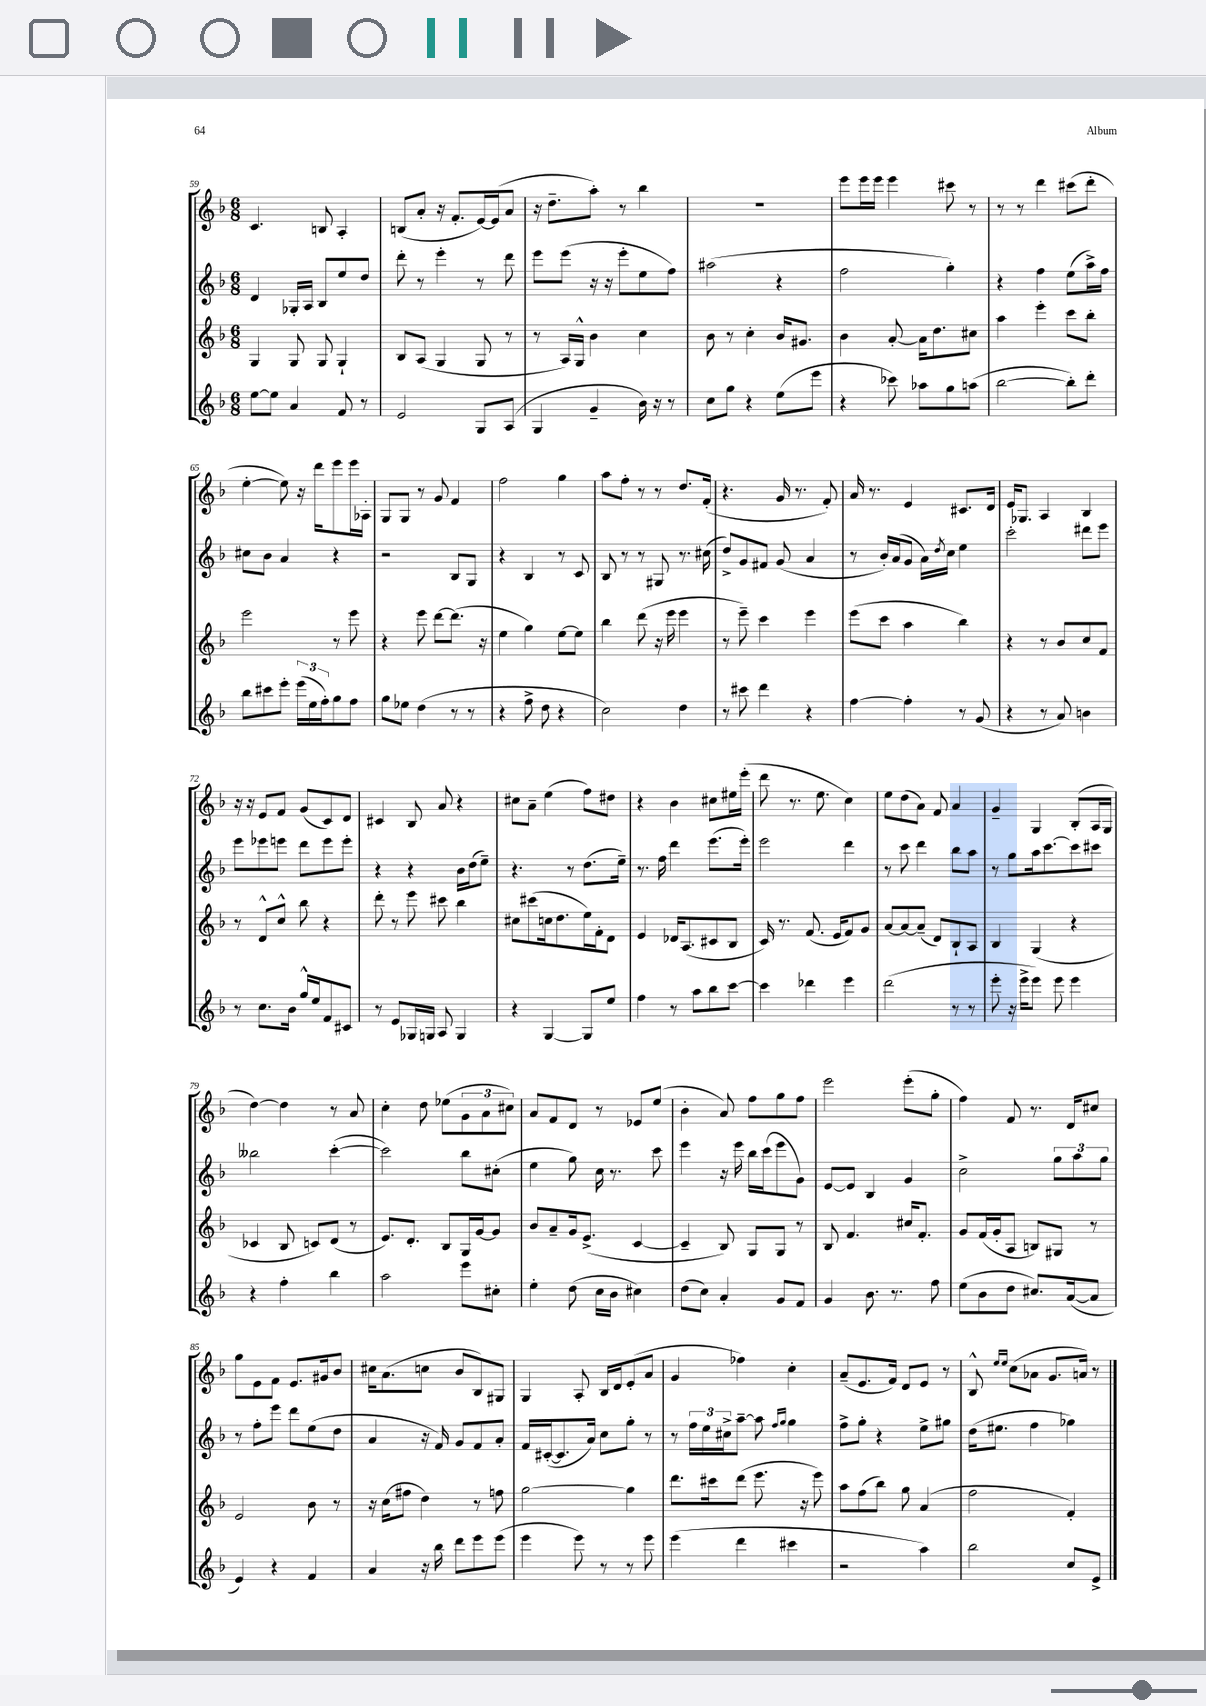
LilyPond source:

<<
\new StaffGroup <<
\new Staff = "s0" {
    \clef treble \key f \major \numericTimeSignature \time 6/8
    c'4. b8 a4-. |
    b8( a'8-. r16 f'8.-. e'16~) e'16( a'8 |
    r16 d''8.-- a''8-.) r8 bes''4 |
    R2. |
    e'''8 e'''16 e'''16 e'''4 cis'''8 r8 |
    r8 r8 d'''4 cis'''8( d'''8-. |
    e''4~-. e''8) r16 d'''16 e'''8 e'''16 aes16-. |
    g8 g8 r8 g'8 f'4 |
    f''2 g''4 |
    a''8 f''8-. r8 r8 d''8. f'16-.( |
    r4. g'16 r8. f'8-.) |
    a'16 r8. e'4 cis'8. d'16 |
    e'16 ges8. a4 bes4 |
    r16 r16 e'8 f'8 g'8( c'8) d'8 |
    cis'4 bes8 a'8 r4 |
    cis''8 a'8-- e''4( f''8) dis''8 |
    r4 bes'4 cis''8 eis''16 e'''16-.( |
    d'''8 r8. e''8. c''4) |
    e''8 d''8( a'8) f'8 a'4 |
    g'4-- g4 bes8-.( a16 g16 |
    d''4~) d''4 r8 a'8 |
    c''4-. d''8 ees''8( \tuplet 3/2 { g'8 a'8 cis''8) } |
    a'8 f'8 d'8 r8 ees'8 e''8( |
    bes'4-. a'8) f''8 g''8 f''8 |
    e'''2 e'''8-.( g''8-. |
    f''4) f'8 r8. d'16 cis''8 |
    g''8 e'8 f'8 e'8. gis'16 bes'8 |
    cis''16 a'8.( c''8 bes'8 bes8) gis8 |
    g4 a8-. bes16 d'16 e'8-.( a'8 |
    g'4 fes''4) c''4-. |
    a'8--( e'8. f'16) d'8 e'8 r8 |
    bes8-^ \grace { e''16 e''16 } c''8( aes'8 g'8. a'16) r8 \bar "|." |
}
\new Staff = "s1" {
    \clef treble \key f \major \numericTimeSignature \time 6/8
    d'4 ges16-. a16 bes8 e''8 d''8 |
    d'''8-. r8 e'''4-. r8 d'''8 |
    e'''8 e'''8( r16 r16 e'''8-. e''8 f''8) |
    ais''2( r4 |
    f''2 g''4-.) |
    r4 f''4 e''8( a''16->) f''16 |
    cis''8 bes'8 a'4 r4 |
    r2 bes8 g8 |
    r4 bes4 r8 c'8 |
    bes8 r8 r8 gis8 r8. cis''16( |
    d''8->) g'8 fis'8 g'8( a'4 |
    r8 bes'16-.) a'16( g'8 a'16) \acciaccatura { d''8 } c''16 e''4 |
    c'''2-. dis'''8 e'''8 |
    e'''8 ees'''8 e'''8 d'''8 e'''8 e'''8-. |
    r4 r4 bes'16 d''16( e''8--) |
    r4. r8 d''8.( e''16--) |
    r8. f''16 d'''4 e'''8.( e'''16-.) |
    e'''2 d'''4 |
    r8 c'''8 d'''4 bes''8 a''8 |
    r8 g''8 a''16 c'''8.~ c'''8 cis'''8 |
    beses''2 c'''4~-.( |
    c'''2) bes''8 cis''8-.( |
    e''4 g''8) c''16 r8. c'''8 |
    e'''4 r16 e'''16 bes''16 c'''16( e'''8 g'8) |
    e'8~ e'8 bes4 g'4 |
    c''2-> \tuplet 3/2 { g''8 a''8 g''8 } |
    r8 f''8-. e'''8 d'''8 e''8( d''8 |
    a'4 r16 f'16) g'8 f'8 a'8-. |
    f'16 cis'16~-.( cis'8. a'16) c''8 g''8-. r8 |
    r8 \tuplet 3/2 { f''16 e''16 cis''16-> } a''8~-- a''8 \grace { f''16 g''16 } g''4 |
    f''8-> g''8-. r4 e''8-> gis''8 |
    d''16( eis''8. f''4 ges''4) \bar "|." |
}
\new Staff = "s2" {
    \clef treble \key f \major \numericTimeSignature \time 6/8
    g4 g8 g8 g4-! |
    bes8 a8( g4 g8 r8 |
    r8 a16) g16-^ bes'4 c''4 |
    bes'8 r8 c''4-. bes'16 gis'8. |
    bes'4 a'8~-. a'16 d''8. cis''8 |
    a''4 e'''4-. c'''8 bes''8-. |
    e'''2 r8 e'''8 |
    r4 e'''8 d'''8~ d'''8.( r16 |
    e''4 g''4) e''8~ e''8 |
    bes''4 d'''8( r16 e'''16 e'''4 |
    r8 e'''8--) c'''4 e'''4 |
    e'''8( c'''8 a''4 bes''4) |
    r4 r8 bes'8 c''8 f'8 |
    r8 d'8-^ c''8-^ bes''8 r4 |
    d'''8-. r8 e'''8 cis'''8 bes''4 |
    cis''8 cis'''8( c''16 d''8. e''16) f'16-. d'8 |
    e'4 des'16 a8.( cis'8 bes8 |
    c'16) r8. f'8.( e'16 f'8) g'8 |
    a'8~ a'8~ a'8--( d'8) bes8-! a8 |
    bes4 g4( r4 |
    ces'4 bes8 c'8) d'8( r8 |
    e'8.) d'8.-. bes8 g16 g'16~ g'8 |
    bes'8 a'8-- g'16 e'8.->( c'4~ |
    c'4-- bes8) g8 g8 r8 |
    bes8 f'4. cis''16 f'8.-. |
    g'8 f'16( g'16-. a8 b8) gis8 r8 |
    e'2 bes'8 r8 |
    r16 c''16( fis''8 d''4) r8 f''8 |
    g''2~ g''4 |
    d'''8. cis'''16 d'''8( e'''8. r16 e'''8) |
    a''8 f''8( bes''8) g''8 a'4( |
    f''2 f'4-.) \bar "|." |
}
\new Staff = "s3" {
    \clef treble \key f \major \numericTimeSignature \time 6/8
    e''8~ e''8 a'4 f'8 r8 |
    e'2 g8 a8( |
    g4 g'4-- bes'16) r16 r8 |
    c''8 g''8 r4 e''8( e'''8 |
    r4 ces'''8) aes''8 g''8 a''8( |
    bes''2~ bes''8-.) d'''8-. |
    bes''8 cis'''8 e'''8-. \tuplet 3/2 { e'''16( e''16 f''16-.) } g''8 f''8 |
    g''8 ees''8 d''4( r8 r8 |
    r4 f''8-> d''8 r4 |
    c''2) d''4 |
    r8 cis'''8 d'''4 r4 |
    f''4~ f''4-. r8 g'8( |
    r4 r8 a'8) b'4 |
    r8 c''8. bes'16 g''16-^ e''16 f'8 cis'8 |
    r8 e'8 ges16 g16 a8 g4 |
    r4 g4~ g8 e''8 |
    f''4 r8 a''8 bes''8 c'''8~ |
    c'''4 des'''4 e'''4 |
    d'''2( r8 r8 |
    e'''8-. r16 e'''16-> e'''8) e'''8 e'''4 |
    r4 f''4-. bes''4 |
    a''2 e'''8 cis''8-. |
    e''4-. d''8( c''16 bes'16 cis''4) |
    d''8( c''8) a'4-. g'8 f'8 |
    g'4 bes'8. r8. f''8 |
    e''8( bes'8 d''8 cis''8.) a'16~( a'8 |
    e'4) r4 f'4 |
    a'4 r16 bes''16 d'''8 e'''8 e'''8( |
    e'''4 e'''8) r8 r8 e'''8 |
    e'''4( d'''4 cis'''4 |
    r2 a''4) |
    bes''2 c''8 e'8-> \bar "|." |
}
>>
>>
